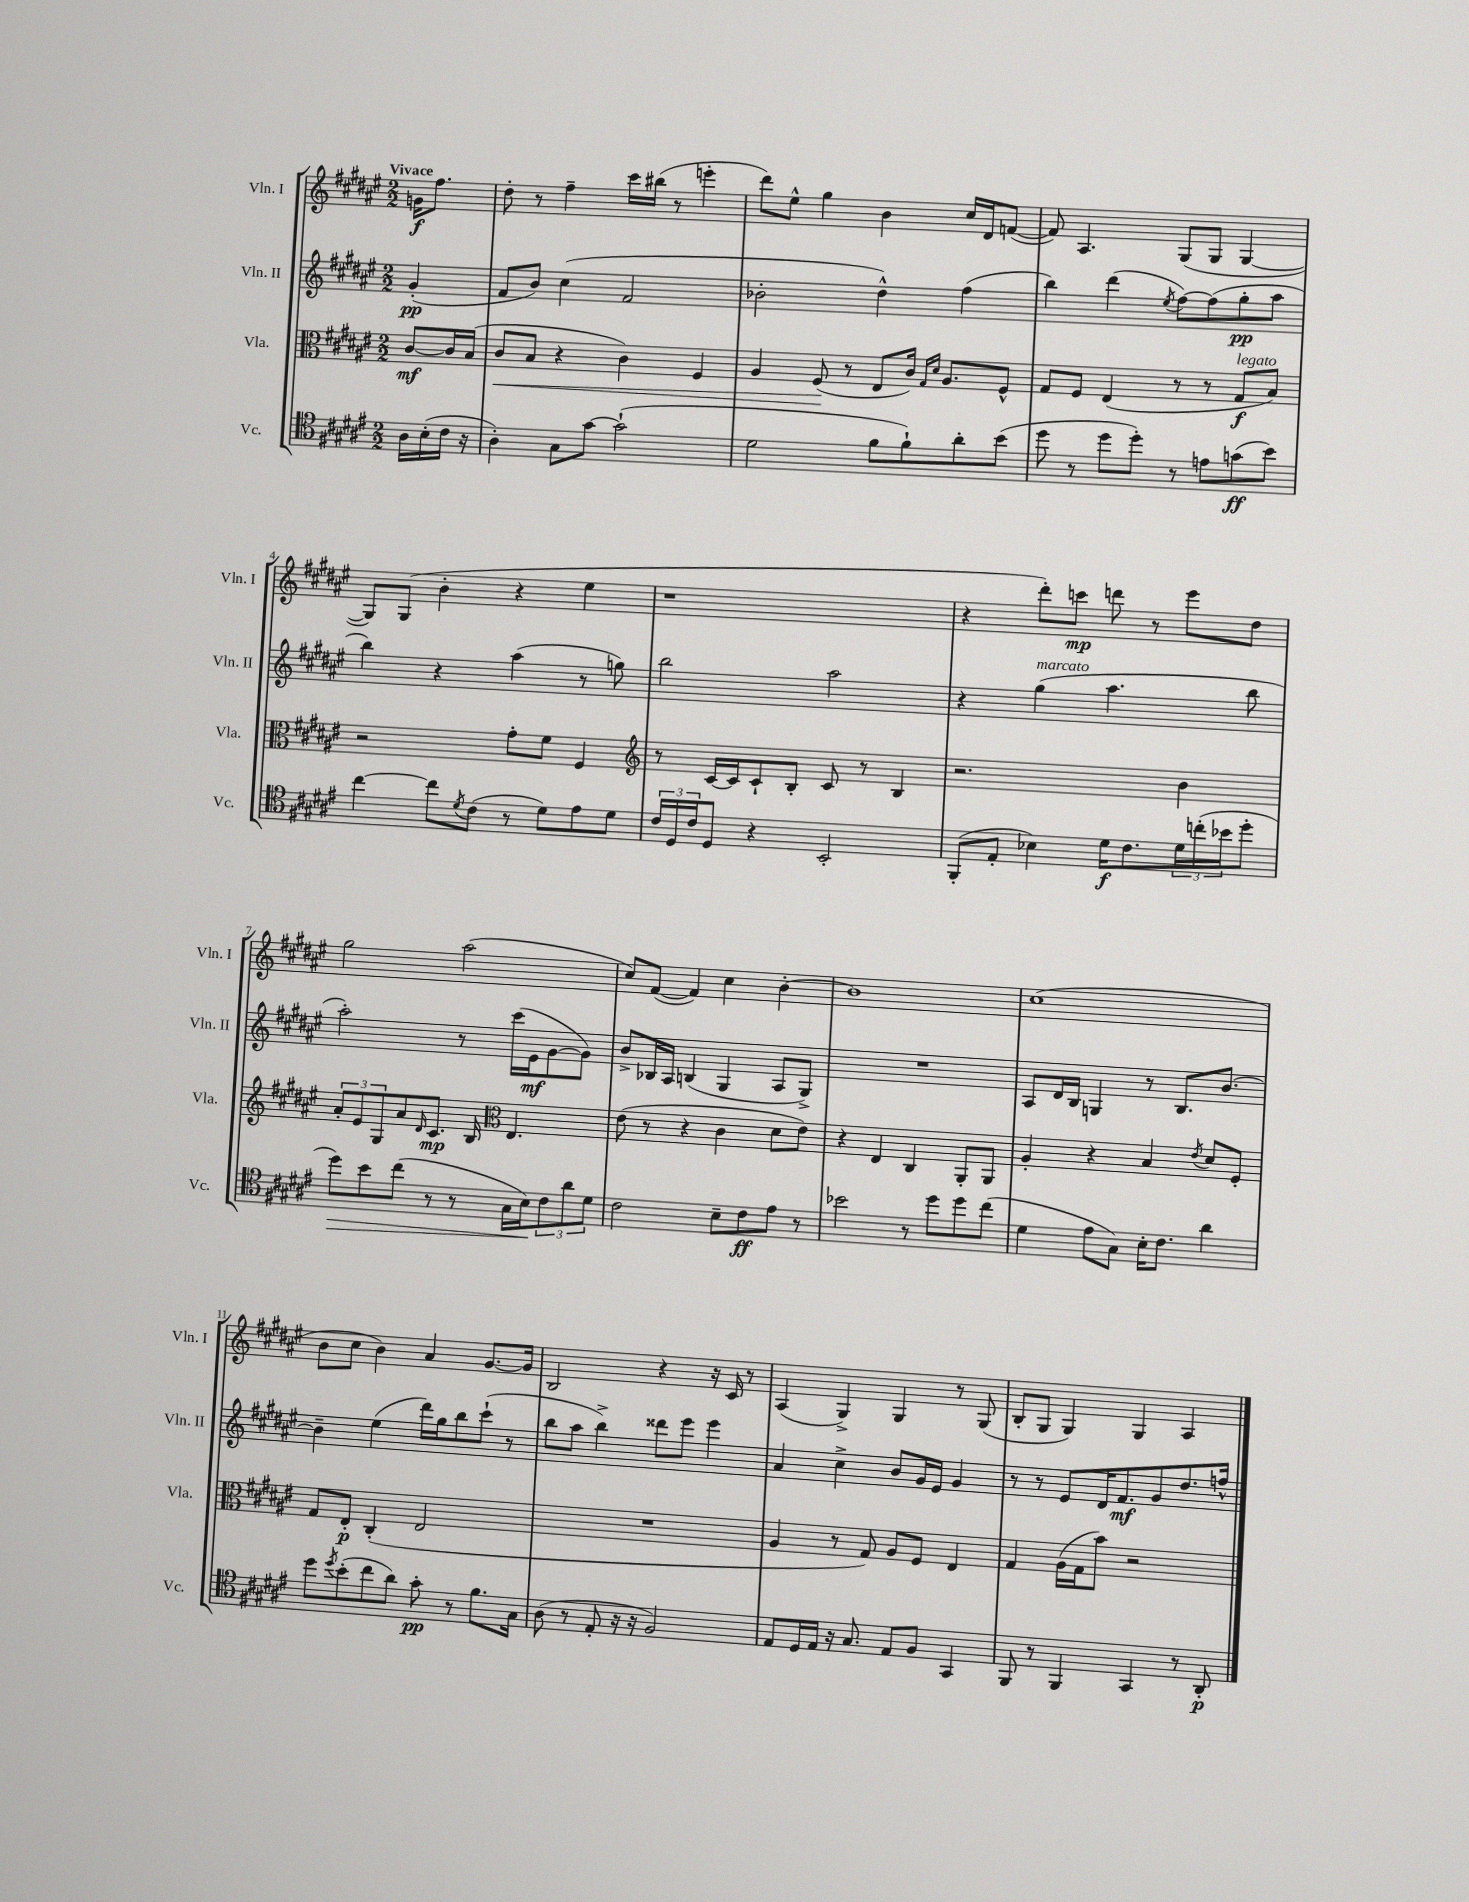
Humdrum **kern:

**kern	**kern	**kern	**kern
*staff4	*staff3	*staff2	*staff1
*clefC4	*clefC3	*clefG2	*clefG2
*k[f#c#g#d#a#e#]	*k[f#c#g#d#a#e#]	*k[f#c#g#d#a#e#]	*k[f#c#g#d#a#e#]
*M2/2	*M2/2	*M2/2	*M2/2
16A#	[8c#	(4g#'	16g
(16B'	.	.	8.ff#
16c#	16c#]	.	.
16r	(16B	.	.
=	=	=	=
4A#')	8c#	8f#	8dd#'
.	8B	8b)	8r
8G#	4r	(4cc#	4ff#~
[8g#	.	.	.
(2g#`]	4c#)	2f#	16ccc#
.	.	.	(16bb#
.	.	.	8r
.	4F#	.	4eee'
=	=	=	=
2d#	4A#	2b-'	8ddd#)
.	.	.	8ee#^^
.	(8F#	.	4gg#
.	8r	.	.
8f#	8E#	4dd#^^)	4b
8f#`)	16c#)	.	.
.	16qqG#	.	.
.	16qqd#	.	.
.	8.A#	.	.
8a#'	.	(4ff#	16cc#
.	.	.	16d#
(8b	8F#^^	.	([8f
=	=	=	=
8dd#	8G#	4bb)	8f])
8r	8F#	.	4.A#
8dd#	(4E#	(4ddd#	.
8dd#')	.	.	.
.	.	8qee#	.
8r	8r	[8ff#)	(8G#
8e	8r	(8ff#]	8G#
(8g	8G#	8gg#'	[4G#
8b)	8B)	8aa#	.
=	=	=	=
[4cc#	2r	4bb)	8G#])
.	.	.	(8G#
8cc#]	.	4r	4b'
8qd#	.	.	.
(8c#	.	.	.
8r	8g#'	(4aa#	4r
8d#)	8f#	.	.
8e#	4F#	8r	4ee#
8d#	.	8gg)	.
=	=	=	=
*	*clefG2	*	*
24c#	8r	2bb	1r
24D#	.	.	.
24c#	.	.	.
8D#	[16c#	.	.
.	16c#]	.	.
4r	8c#`	.	.
.	8B'	.	.
2BB'	8c#	2aa#	.
.	8r	.	.
.	4B	.	.
=	=	=	=
(8FF#'	2.r	4r	4r
8E#'	.	.	.
4B-)	.	(4gg#	8ddd#')
.	.	.	8ccc
16d#	.	4.aa#	8ddd
8.c#	.	.	.
.	.	.	8r
24d#	4b	.	8eee#
(24cc'	.	.	.
24b-	.	.	.
8dd#'	.	8bb	8dd#
=	=	=	=
8dd#)	12a#'	2aa#')	2gg#
.	12e#	.	.
8b	.	.	.
.	12G#	.	.
(8cc#	8a#	.	.
.	16qqd#	.	.
8r	8.c#	.	.
8r	.	8r	(2aa#
.	16B	.	.
*	*clefC3	*	*
16G#	4.E#	(16ccc#	.
16B)	.	16e#	.
12c#	.	[8g#	.
12a#	.	.	.
.	.	8g#])	.
12d#	.	.	.
=	=	=	=
2c#	(8e#	8b^	8cc#)
.	8r	16B-	([8f#
.	.	16A#	.
.	4r	(4B	4f#])
8B~	4c#	4G#	4cc#
8c#	.	.	.
8e#	8d#	8A#	[4b'
8r	8e#)	8G#^)	.
=	=	=	=
2b-	4r	1r	1b]
.	4E#	.	.
8r	4C#	.	.
8dd#	.	.	.
8dd#	8AA#'	.	.
(8cc#	8AA#	.	.
=	=	=	=
4d#	4A#'	8A#	(1cc#
.	.	16d#	.
.	.	16B	.
8e#	4r	4G	.
8G#)	.	.	.
16B'	4B	8r	.
8.c#	.	.	.
.	.	8.B	.
.	8qe#	.	.
4a#	8d#	.	.
.	.	[8.b	.
.	8F#'	.	.
=	=	=	=
8dd#	8G#	4b~]	8b
8qdd#	.	.	.
(8b'	8E#'	.	8cc#
8cc#	(4C#'	(4ee#	4b)
8a#)	.	.	.
8g#'	2E#	16ddd#)	4a#
.	.	16gg#	.
8r	.	8bb	.
8.f#	.	(8ccc#`	[8.g#
.	.	8r	.
16G#	.	.	16g#]
=	=	=	=
(8A#	1r	8bb	2B
8r	.	8aa#	.
8E#'	.	4bb^)	.
16r	.	.	.
16r	.	.	.
2F#)	.	8ddd##	4r
.	.	8eee#	.
.	.	4eee#	16r
.	.	.	16c#
.	.	.	8r
=	=	=	=
8E#	4A#	4a#	(4A#
16D#	.	.	.
16E#	.	.	.
16r	8r	4cc#^	4G#^)
8.G#	.	.	.
.	8G#)	.	.
8E#	8A#	8b	4G#
8F#	8F#	16g#	.
.	.	16e#	.
4GG#	4E#	4g#	8r
.	.	.	(8G#
=	=	=	=
8FF#	4G#	8r	8B'
8r	.	8r	8G#
4FF#	(16A#	8e#	4G#)
.	16G#	.	.
.	8b)	16d#	.
.	.	8.f#	.
4GG#	2r	.	4G#
.	.	8g#	.
8r	.	8.dd#	4A#
8AA#'	.	.	.
.	.	16ff^^	.
==	==	==	==
*-	*-	*-	*-
